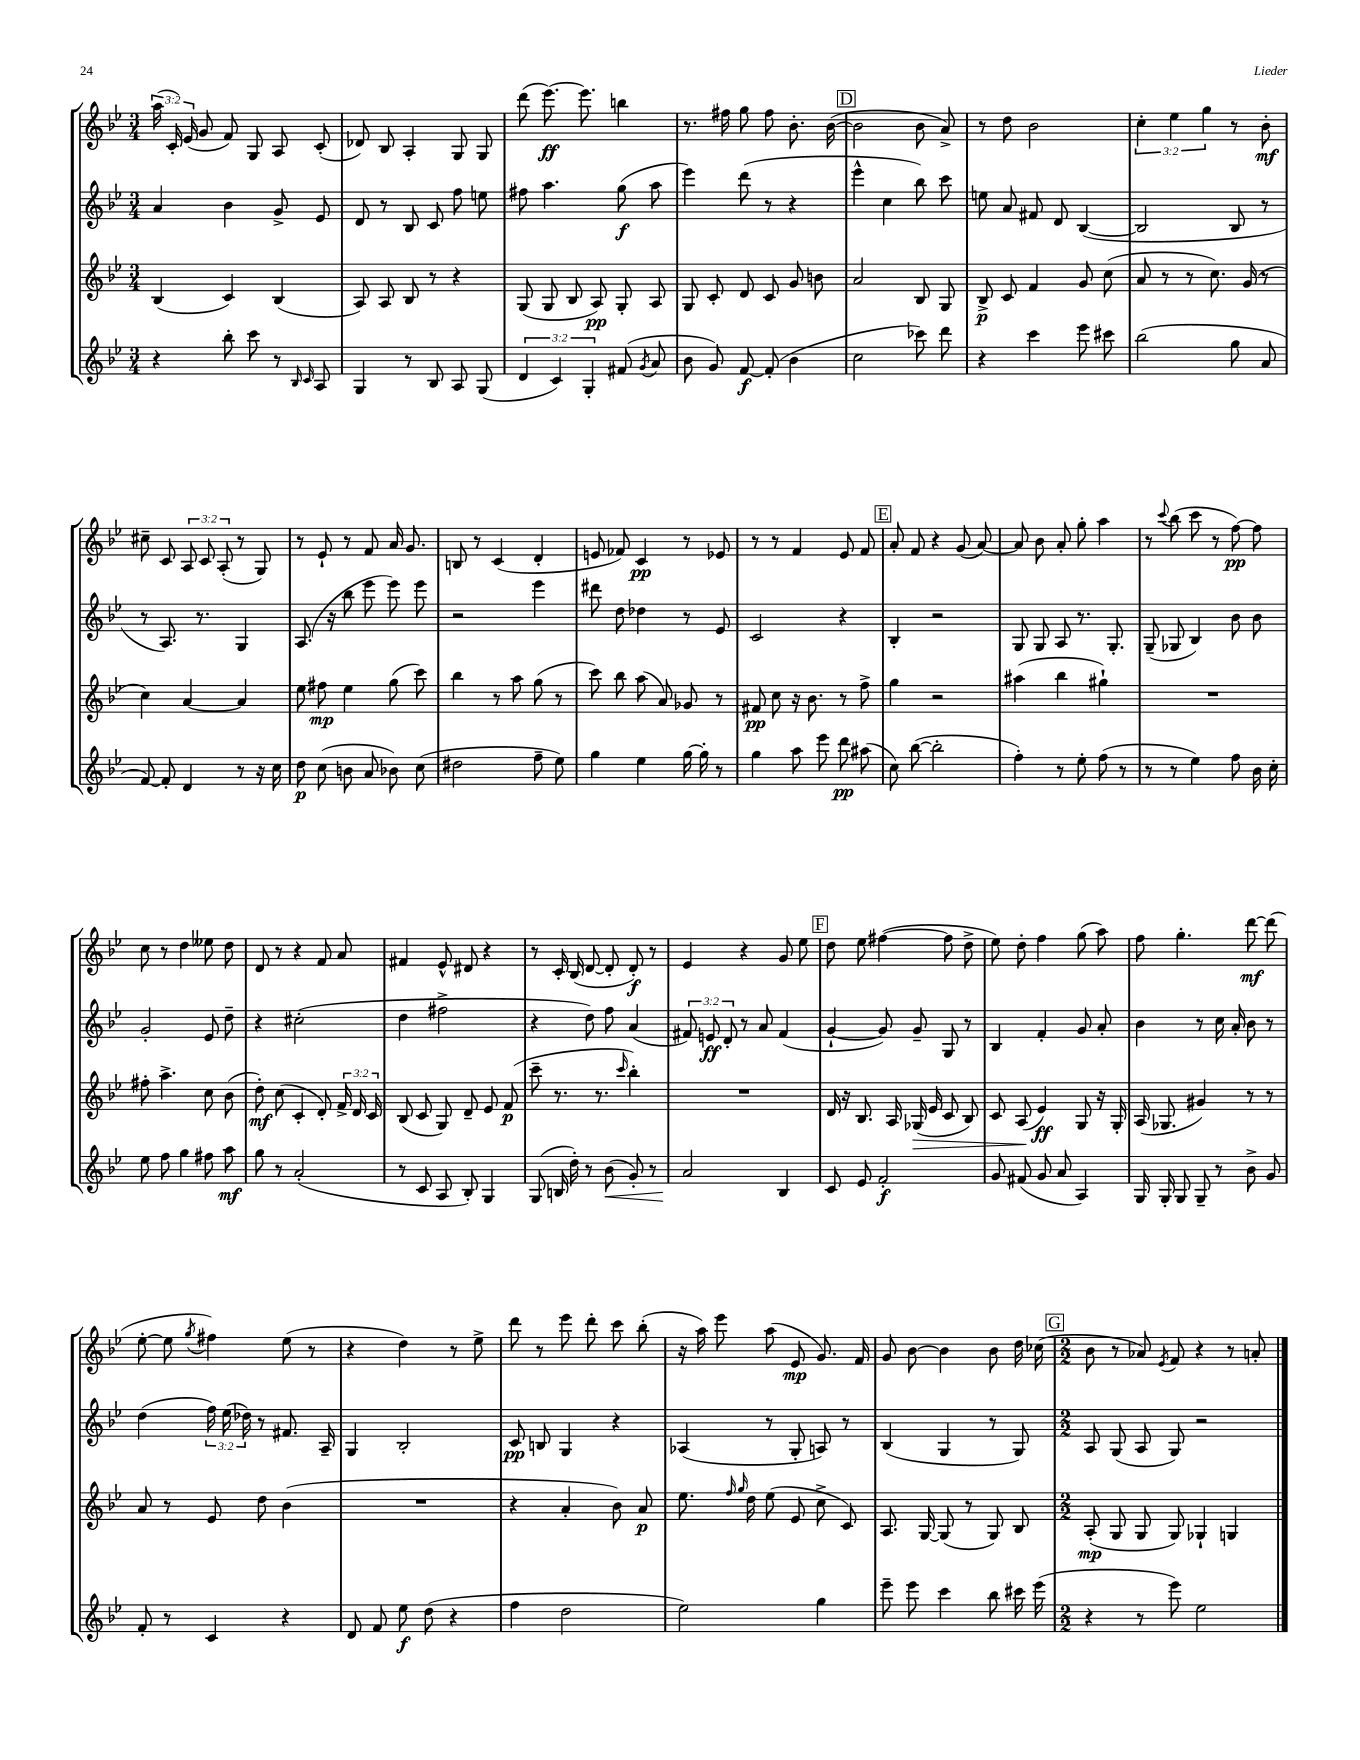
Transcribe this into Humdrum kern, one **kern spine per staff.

**kern	**kern	**kern	**kern
*staff4	*staff3	*staff2	*staff1
*clefG2	*clefG2	*clefG2	*clefG2
*k[b-e-]	*k[b-e-]	*k[b-e-]	*k[b-e-]
*M3/4	*M3/4	*M3/4	*M3/4
4r	(4B-	4a	(24aa
.	.	.	24c')
.	.	.	(24e-
.	.	.	8g
8bb-'	4c)	4b-	8f)
8ccc	.	.	8G
8r	(4B-	8g^	8A
16qqB-	.	.	.
16qqc	.	.	.
8A	.	8e-	(8c'
=	=	=	=
4G	8A)	8d	8d-)
.	8A	8r	8B-
8r	8B-	8B-	4A'
8B-	8r	8c	.
8A	4r	8ff	8G
(8G	.	8ee	8G
=	=	=	=
6d	(8G	8ff#	(8ddd
.	8G	4.aa	[8.eee-)
6c)	.	.	.
.	8B-	.	.
.	.	.	8.eee-]
6G'	.	.	.
.	8A)	.	.
(8f#	8G'	(8gg	4bb
8qg	.	.	.
8a	8A	8aa	.
=	=	=	=
8b-	8G	4eee-)	8.r
8g)	8c'	.	.
.	.	.	16ff#
[8f	8d	(8ddd	8gg
(8f']	8c	8r	8ff#
4b-	8g	4r	8.b-'
.	8b	.	.
.	.	.	([16b-
=	=	=	=
2cc	2a	4eee-^^	2b-]
.	.	4cc	.
8ccc-)	8B-	8bb-)	8b-
8ddd	8G	8ccc	8a^)
=	=	=	=
4r	8B-^	8ee	8r
.	8c	8a	8dd
4ccc	4f	8f#	2b-
.	.	8d	.
8eee-	8g	([4B-	.
8ccc#	(8cc	.	.
=	=	=	=
(2bb-	8a	2B-]	6cc'
.	8r	.	.
.	.	.	6ee-
.	8r	.	.
.	.	.	6gg
.	8.cc)	.	.
8gg	.	8B-	8r
.	(16g	.	.
8a	8r	8r	8b-'
=	=	=	=
[8f)	4cc)	8r	8cc#~
8f']	.	8.A)	8c
4d	[4a	.	12A
.	.	8.r	.
.	.	.	12c
.	.	.	(12A'
8r	4a]	4G	8r
16r	.	.	8G)
16cc	.	.	.
=	=	=	=
8dd	8ee-	(8.A	8r
(8cc	8ff#	.	8e-`
.	.	16r	.
8b	4ee-	8bb-	8r
8a	.	8eee-	8f
8b-)	(8gg	8eee-)	16a
.	.	.	8.g
(8cc	8ccc)	8eee-	.
=	=	=	=
2dd#	4bb-	2r	8B
.	.	.	8r
.	8r	.	(4c
.	8aa	.	.
8ff~	(8gg	4eee-	4d'
8ee-)	8r	.	.
=	=	=	=
4gg	8ccc)	8ddd#	8e
.	8bb-	8dd	8f-)
4ee-	(8aa	4dd-	4c
.	8a)	.	.
[16gg	8g-	8r	8r
16gg']	.	.	.
8r	8r	8e-	8e-
=	=	=	=
4gg	8f#	2c	8r
.	8cc	.	8r
8aa	16r	.	4f
.	8.b-	.	.
8eee-	.	.	.
8ddd	8r	4r	8e-
(8aa#	8ff^	.	8f
=	=	=	=
8cc)	4gg	4B-'	8a'
([8bb-	.	.	8f
2bb-']	2r	2r	4r
.	.	.	(8g
.	.	.	[8a)
=	=	=	=
4ff')	(4aa#	8G	8a]
.	.	8G	8b-
8r	4bb-	8A	8a'
8ee-'	.	8.r	8gg'
(8ff	4gg#`)	.	4aa
.	.	8.G'	.
8r	.	.	.
=	=	=	=
8r	2.r	(8G~	8r
.	.	.	8qqccc
8r	.	8G-	(8bb-
4ee-)	.	4B-)	8ccc
.	.	.	8r
8ff	.	8b-	[8ff)
16b-	.	8b-	8ff]
16cc'	.	.	.
=	=	=	=
8ee-	8ff#'	2g'	8cc
8ff	4.aa^	.	8r
4gg	.	.	4dd
8ff#	8cc	8e-	8ee--
8aa	(8b-	8dd~	8dd
=	=	=	=
8gg	8dd')	4r	8d
8r	(8cc	.	8r
(2a'	4c'	(2cc#'	4r
.	8d')	.	8f
.	24f^	.	8a
.	24d	.	.
.	24c	.	.
=	=	=	=
8r	(8B-	4dd	4f#
8c	8c	.	.
8A	8G)	2ff#^	8e-^^
8B-')	8d~	.	8d#
4G	8e-	.	4r
.	(8f	.	.
=	=	=	=
(8G	8ccc~	4r	8r
16B	8.r	.	16c'
16dd')	.	.	(16B-
8r	.	8dd)	[8d
.	8.r	.	.
(8b-	.	8ff	8d']
.	16qqccc	.	.
8g')	4bb-')	(4a	8d')
8r	.	.	8r
=	=	=	=
2a	2.r	12f#)	4e-
.	.	12e	.
.	.	12d'	.
.	.	8r	4r
.	.	8a	.
4B-	.	(4f#	8g
.	.	.	8ee-
=	=	=	=
8c	16d	[4g`	8dd
.	16r	.	.
8e-	8.B-	.	8ee-
2f'	.	8g])	([4ff#
.	16A	.	.
.	(16G-	8g~	.
.	16e-	.	.
.	8c	8G	8ff#]
.	8B-)	8r	8dd^
=	=	=	=
8g	8c	4B-	8ee-)
(8f#	(8A	.	8dd'
8g	4e-)	4f'	4ff
8a	.	.	.
4A)	8G	8g	(8gg
.	16r	8a'	8aa)
.	16G'	.	.
=	=	=	=
16G	(16A	4b-	8ff
16G'	8.G-	.	.
8G	.	.	4.gg'
8G~	4g#)	8r	.
8r	.	16cc	.
.	.	16a'	.
8b-^	8r	8b-	[8ddd
8g	8r	8r	(8ddd]
=	=	=	=
8f'	8a	(4dd	[8ee-'
8r	8r	.	8ee-]
.	.	.	8qgg
4c	8e-	24ff)	4ff#)
.	.	(24ee-	.
.	.	24dd-)	.
.	8dd	8r	.
4r	(4b-	8.f#	(8ee-
.	.	.	8r
.	.	16A~	.
=	=	=	=
8d	2.r	4G	4r
8f	.	.	.
8ee-	.	2B-'	4dd)
(8dd	.	.	.
4r	.	.	8r
.	.	.	8ee-^
=	=	=	=
4ff	4r	8c	8ddd
.	.	8B	8r
2dd	4a'	4G	8eee-
.	.	.	8ddd'
.	8b-)	4r	8ccc
.	8a	.	(8bb-'
=	=	=	=
2ee-)	8.ee-	(4A-	16r
.	.	.	16aa)
.	.	.	8eee-
.	16qqff	.	.
.	16qqgg	.	.
.	16dd	.	.
.	(8ee-	8r	(8aa
.	8e-	8G'	8e-
4gg	8cc^	8A)	8.g)
.	8c)	8r	.
.	.	.	16f
=	=	=	=
8eee-~	8.A	(4B-	8g
8eee-	.	.	[8b-
.	[16G	.	.
4ccc	(8G]	4G	4b-]
.	8r	.	.
8bb-	8G)	8r	8b-
16ccc#	8B-	8G)	16dd
(16eee-	.	.	(16cc-
=	=	=	=
*M2/2	*M2/2	*M2/2	*M2/2
4r	(8A'	8A	8b-
.	8G	(8G	8r
8r	8G	8A	8a-)
.	.	.	8qe-
8eee-)	8G)	8G)	8f
2ee-	4G-`	2r	4r
.	4G	.	8r
.	.	.	8a'
==	==	==	==
*-	*-	*-	*-
